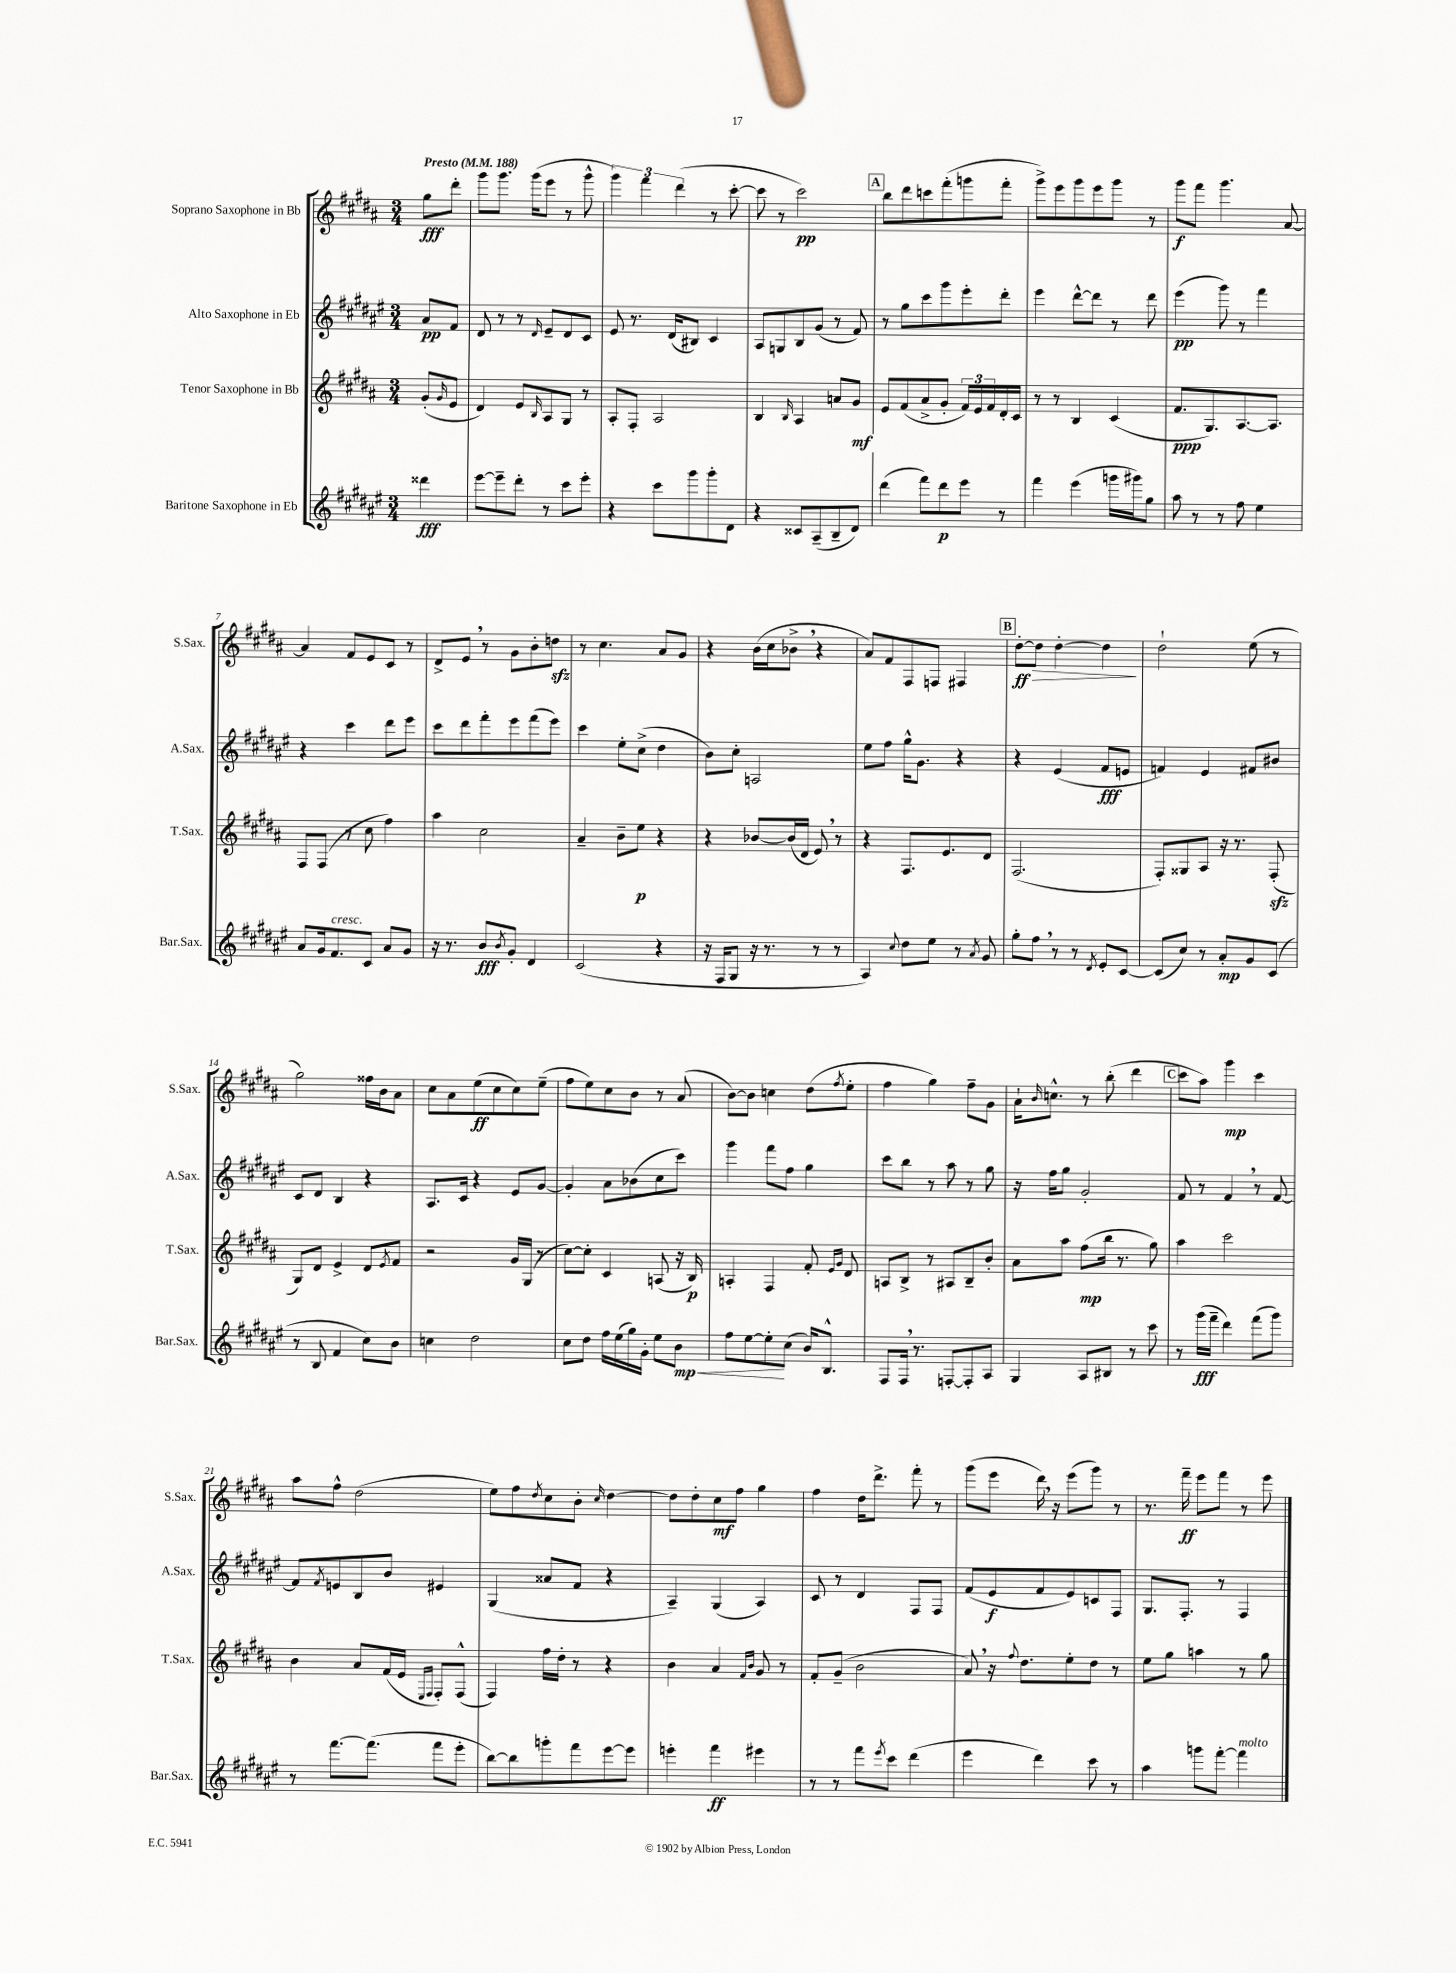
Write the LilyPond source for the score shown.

<<
\new StaffGroup <<
\new Staff = "s0" \with { instrumentName = "Soprano Saxophone in Bb" shortInstrumentName = "S.Sax." } {
    \clef treble \key b \major \numericTimeSignature \time 3/4 \partial 4 \tempo "Presto" 4 = 188
    gis''8\fff dis'''8-. |
    gis'''8 gis'''8. gis'''16( e'''8 r8 gis'''8-^ |
    \tuplet 3/2 { gis'''4) fis'''4 dis'''4( } r8 cis'''8~-. |
    cis'''8 r8 cis'''2\pp) |
    \mark \markup { \box "A" } b''8 dis'''8 c'''8 fis'''8-.( g'''8 fis'''8-. |
    gis'''8->) e'''8 gis'''8 e'''8 gis'''8 r8 |
    gis'''8\f fis'''8 gis'''4. ais'8~ |
    ais'4 fis'8 e'8 cis'8 r8 |
    dis'8-> e'8 \breathe r8 gis'8 b'8-. d''8\sfz |
    r8 cis''4. ais'8 gis'8 |
    r4 b'16( cis''16 bes'8-> \breathe r4 |
    ais'8) fis'8 fis8 f8 fis4 |
    \mark \markup { \box "B" } dis''8~-.\ff\> dis''8 dis''4~-. dis''4\! |
    dis''2-! e''8( r8 |
    gis''2) fisis''16 b'16 ais'8 |
    cis''8 ais'8 e''8\ff( cis''8 cis''8) e''8--( |
    fis''8 e''8) cis''8 b'8 r8 ais'8( |
    b'8~) b'8 c''4 dis''8( \acciaccatura { fis''8 } e''8-. |
    fis''4 gis''4) fis''8-- gis'8 |
    ais'16-! \grace { b'16 } c''8.-^ r8 b''8-.( dis'''4 |
    \mark \markup { \box "C" } cis'''8 ais''8) gis'''4\mp cis'''4 |
    ais''8 fis''8-^ dis''2( |
    e''8) fis''8 \acciaccatura { dis''8 } cis''8 b'8-. \grace { cis''16 } dis''4~ |
    dis''8 dis''8-. cis''8\mf fis''8 gis''4 |
    fis''4 dis''16 dis'''8.-> fis'''8-. r8 |
    gis'''8( e'''8 dis'''16) \breathe r16 e'''8( gis'''8) r8 |
    r8. fis'''16--\ff e'''8 fis'''8 r8 e'''8 \bar "|." |
}
\new Staff = "s1" \with { instrumentName = "Alto Saxophone in Eb" shortInstrumentName = "A.Sax." } {
    \clef treble \key fis \major \numericTimeSignature \time 3/4 \partial 4
    ais'8\pp fis'8 |
    dis'8 r8 r8 \grace { dis'16 } eis'8-- dis'8 cis'8 |
    eis'8 r8. dis'16( bis8) cis'4 |
    ais8 g8 b8 gis'8( r8 fis'8) |
    \mark \markup { \box "A" } r8 gis''8 cis'''8 gis'''8 eis'''8-. dis'''8-. |
    eis'''4 dis'''8~-^ dis'''8 r8 dis'''8 |
    eis'''4\pp( gis'''8) r8 fis'''4 |
    r4 cis'''4 dis'''8 eis'''8 |
    cis'''8 dis'''8 fis'''8-. eis'''8 fis'''8( eis'''8) |
    cis'''4 eis''8-. cis''8->( dis''4 |
    b'8) cis''8-. a2 |
    eis''8 fis''8 gis''16-^ gis'8. r4 |
    \mark \markup { \box "B" } r4 eis'4( fis'8\fff e'8 |
    f'4) eis'4 fis'8 bis'8 |
    cis'8 dis'8 b4 r4 |
    ais8. cis'16 r4 eis'8 gis'8~ |
    gis'4-. ais'8 bes'8( cis''8 cis'''8) |
    gis'''4 fis'''8 fis''8 gis''4 |
    cis'''8 b''8 r8 ais''8 r8 gis''8 |
    r16 fis''16 gis''8 gis'2-. |
    \mark \markup { \box "C" } fis'8 r8 fis'4 \breathe r8 fis'8~ |
    fis'8 \acciaccatura { fis'8 } e'8 b8 b'8 eis'4 |
    gis4( aisis'8 fis'8 r4 |
    ais4--) gis4( ais4) |
    cis'8 r8 dis'4 fis8 fis8 |
    fis'8( eis'8\f fis'8 eis'8) c'8 fis8 |
    gis8. fis8.-. r8 fis4 \bar "|." |
}
\new Staff = "s2" \with { instrumentName = "Tenor Saxophone in Bb" shortInstrumentName = "T.Sax." } {
    \clef treble \key b \major \numericTimeSignature \time 3/4 \partial 4
    gis'8-.( \grace { gis'16 } e'8 |
    dis'4) e'8 \grace { b16 } ais8 gis8 r8 |
    ais8-. fis8-. ais2 |
    b4 \grace { b16 } ais4 a'8 gis'8\mf |
    \mark \markup { \box "A" } e'8 fis'8( ais'8-> gis'8-. \tuplet 3/2 { fis'16) e'16 fis'16 } dis'16-. cis'16 |
    r8 r8 b4 cis'4( |
    fis'8.\ppp gis8.) ais8.~ ais8. |
    fis8 fis8( r8 cis''8 fis''4) |
    ais''4 cis''2 |
    ais'4-- b'8-- e''8\p r4 |
    r4 bes'8~ bes'16( dis'16 e'8) \breathe r8 |
    r4 fis8. e'8. dis'8 |
    \mark \markup { \box "B" } fis2.( |
    fis8-.) gisis8 ais8 r16 r8. fis8-.\sfz( |
    gis8) dis'8 e'4-> dis'8 \acciaccatura { e'8 } fis'8 |
    r2 gis'16 gis16( r8 |
    cis''8~) cis''8-. cis'4 a8( r16 b16\p) |
    a4-. fis4 fis'8-. \grace { e'16 gis'16 } dis'8 |
    a8 b8-> r8 ais8 b8-- b'8-. |
    ais'8 ais''8 fis''8\mp( b''16 r8. gis''8) |
    \mark \markup { \box "C" } ais''4 cis'''2 |
    b'4 ais'8 fis'16( e'16 \grace { e16 fis16 } fis8-.) fis8-^( |
    fis4) fis''16 dis''16-. r8 r4 |
    b'4 ais'4 \grace { fis'16 b'16 } gis'8 r8 |
    fis'8-. gis'8--( b'2 |
    ais'8) \breathe r16 \appoggiatura { fis''8 } dis''8. e''8-. dis''8 r8 |
    e''8 gis''8 a''4 r8 gis''8 \bar "|." |
}
\new Staff = "s3" \with { instrumentName = "Baritone Saxophone in Eb" shortInstrumentName = "Bar.Sax." } {
    \clef treble \key fis \major \numericTimeSignature \time 3/4 \partial 4
    disis'''4\fff |
    eis'''8~ eis'''8-- dis'''8-. r8 cis'''8 eis'''8-. |
    r4 cis'''8 gis'''8 gis'''8-. dis'8 |
    r4 cisis'8 ais8--( b8-- dis'8) |
    \mark \markup { \box "A" } dis'''4( fis'''8) dis'''8\p eis'''8 r8 |
    fis'''4 eis'''4( g'''16 gis'''16) gis''8 |
    ais''8 r8 r8 fis''8 eis''4 |
    ais'8 gis'16 fis'8.^\markup { \italic "cresc." } cis'8 ais'8 gis'8 |
    r16 r8. b'8\fff \acciaccatura { b'8 } gis'8-. dis'4 |
    cis'2( r4 |
    r16 fis16 gis8 r16 r8. r8 r8 |
    ais4) \appoggiatura { cis''8 } dis''8 eis''8 r8 \acciaccatura { ais'8 } gis'8 |
    \mark \markup { \box "B" } gis''8-. fis''8 \breathe r8 r8 \acciaccatura { dis'8 } eis'8-. cis'8~ |
    cis'8( cis''8) r8 ais'8-.\mp gis'8 cis'8( |
    r8 b8 fis'4 cis''8) b'8 |
    c''4 dis''2 |
    cis''8 dis''8 fis''16 eis''16( gis''16) gis'16-. eis''8 b'8\mp\< |
    fis''8 eis''8~ eis''8-.\! cis''8( b'16) b8.-^ |
    fis8 fis16 \breathe r8. f8~-. f8-. ais8 |
    gis4 ais8 bis8 r8 cis'''8 |
    \mark \markup { \box "C" } r8 gis'''16\fff( fis'''16-- dis'''4) fis'''8( gis'''8) |
    r8 fis'''8.~ fis'''8.( fis'''8 eis'''8-. |
    b''8~) b''8 g'''8-. fis'''8 eis'''8~ eis'''8 |
    e'''4-. fis'''4\ff eis'''4 |
    r8 r8 fis'''8 \acciaccatura { eis'''8 } cis'''8 dis'''4( |
    eis'''4 dis'''4) cis'''8 r8 |
    ais''4 g'''8 fis'''8~-. fis'''4^\markup { \italic "molto" } \bar "|." |
}
>>
>>
